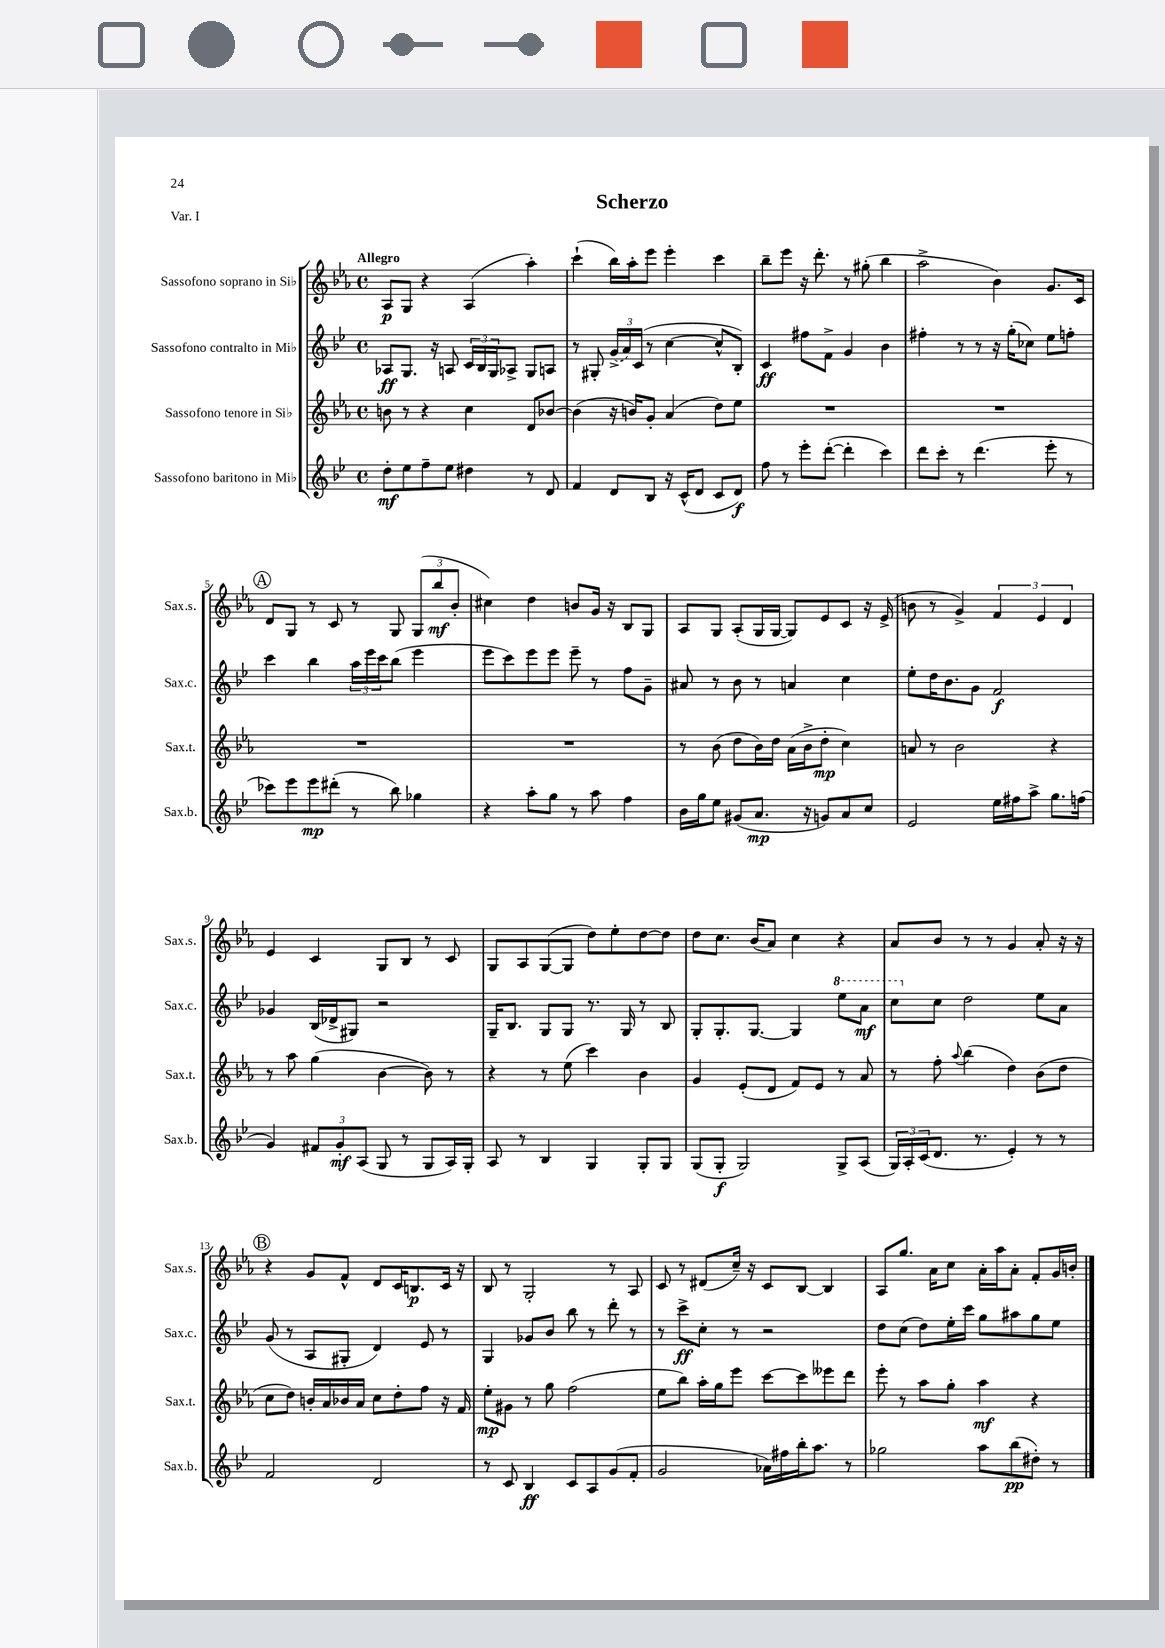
\header { title = "Scherzo" piece = "Var. I" }
<<
\new StaffGroup <<
\new Staff = "s0" \with { instrumentName = "Sassofono soprano in Sib" shortInstrumentName = "Sax.s." } {
    \clef treble \key ees \major \defaultTimeSignature \time 4/4 \tempo "Allegro"
    aes8\p g8 r4 aes4( aes''4-.) |
    c'''4-!( bes''16) aes''16-. ees'''8 ees'''4-. c'''4 |
    bes''8-- ees'''8 r16 d'''8.-. r8 gis''8-.( bes''4 |
    aes''2-> bes'4) g'8. c'16 |
    \mark \markup { \circle "A" } d'8 g8 r8 c'8 r8 g8 \tuplet 3/2 { g8( bes''8\mf bes'8-. } |
    cis''4) d''4 b'8 g'16 r16 bes8 g8 |
    aes8 g8 aes8-.( g16 g16~ g8) ees'8 c'8 r16 ees'16->( |
    b'8 r8 g'4->) \tuplet 3/2 { f'4 ees'4 d'4 } |
    ees'4 c'4 g8 bes8 r8 c'8 |
    g8 aes8 g8~( g8 d''8) ees''8-. d''8~ d''8 |
    d''8 c''8. bes'16( aes'8) c''4 r4 |
    aes'8 bes'8 r8 r8 g'4 aes'8-. r16 r16 |
    \mark \markup { \circle "B" } r4 g'8 f'8-^ d'8 c'16 b8.\p c'16 r16 |
    bes8 r8 g2-. r8 aes8 |
    c'8 r8 dis'8( c''16--) r16 c'8 bes8~ bes4 |
    aes8 g''8. aes'16 c''8 aes'16-. aes''16 aes'8-. f'8-. g'16 b'16-. \bar "|." |
}
\new Staff = "s1" \with { instrumentName = "Sassofono contralto in Mib" shortInstrumentName = "Sax.c." } {
    \clef treble \key bes \major \defaultTimeSignature \time 4/4
    aes8\ff g8. r16 a8 \tuplet 3/2 { c'16 bes16 g16 } aes8-> g8 a8 |
    r8 gis8-. \tuplet 3/2 { \once \slurDashed g'16->( a'16) c'16( } r8 c''4~ c''8-^ bes8-.) |
    c'4\ff fis''8 f'8-> g'4 bes'4 |
    fis''4-. r8 r8 r16 g''16-.( ces''8) ees''8 f''8-. |
    \mark \markup { \circle "A" } c'''4 bes''4 \tuplet 3/2 { a''16 ees'''16 c'''16 } bes''8( ees'''4 |
    ees'''8 c'''8) ees'''8 ees'''8 ees'''8-- r8 f''8 g'8-- |
    ais'8 r8 bes'8 r8 a'4 c''4 |
    ees''8-. d''16 bes'8. g'8 f'2\f |
    ges'4 bes16( des'16-> gis8) r2 |
    g16-- bes8. g8 g8 r8. g16 r8 bes8 |
    g8-. g8.-. g8.~ g4 \ottava #1 ees'''8 a''8\mf |
    c'''8 \ottava #0 c''8 d''2 ees''8 a'8 |
    \mark \markup { \circle "B" } g'8( r8 a8 gis8-. d'4) ees'8 r8 |
    g4 ges'8 bes'8 bes''8 r8 d'''8-. r8 |
    r8 c'''8->\ff c''8-. r8 r2 |
    d''8 c''8( d''8) ees''16-. c'''16 g''8 ais''8 g''8 ees''8 \bar "|." |
}
\new Staff = "s2" \with { instrumentName = "Sassofono tenore in Sib" shortInstrumentName = "Sax.t." } {
    \clef treble \key ees \major \defaultTimeSignature \time 4/4
    b'8 r8 r4 c''4 d'8 bes'8~ |
    bes'4( r16 b'16) g'8-. aes'4( d''8) ees''8 |
    R1 |
    R1 |
    \mark \markup { \circle "A" } R1 |
    R1 |
    r8 bes'8( d''8 bes'16) d''16 aes'16( bes'16-> d''8-.\mp c''4) |
    a'8 r8 bes'2 r4 |
    r8 aes''8 g''4( bes'4~ bes'8) r8 |
    r4 r8 ees''8( c'''4) bes'4 |
    g'4 ees'8-.( d'8 f'8) ees'8 r8 aes'8 |
    r8 f''8-. \appoggiatura { aes''8 } bes''4( d''4) bes'8( d''8 |
    \mark \markup { \circle "B" } c''8 d''8) b'16-. aes'16 bes'16 aes'16 c''8 d''8-. f''8 r16 f'16 |
    ees''8-.\mp gis'8 r8 g''8 f''2( |
    ees''8 bes''8) aes''16-. g''16 ees'''8 c'''8~ c'''8 eeses'''8 d'''8 |
    ees'''8-. r8 aes''8 g''8-. aes''4\mf r4 \bar "|." |
}
\new Staff = "s3" \with { instrumentName = "Sassofono baritono in Mib" shortInstrumentName = "Sax.b." } {
    \clef treble \key bes \major \defaultTimeSignature \time 4/4
    d''8-.\mf ees''8 f''8-- ees''8 dis''4 r8 d'8 |
    f'4 d'8 bes8 r16 c'16-^( d'8 c'8 d'8\f) |
    f''8 r8 ees'''8-. d'''8~-.( d'''4-. c'''4) |
    d'''8 c'''8-. r8 d'''4.( ees'''8-. r8 |
    \mark \markup { \circle "A" } ces'''8) ees'''8 ees'''8\mp dis'''8-.( r8 bes''8) ges''4 |
    r4 a''8-. g''8 r8 a''8 f''4 |
    bes'16 g''16 ees''8 gis'8( a'8.\mp r16 g'8) a'8 c''8 |
    ees'2 ees''16 fis''16 a''8-> g''8. f''16( |
    g'4) \tuplet 3/2 { fis'8 g'8-.\mf a8( } g8 r8 g8 a16) g16-. |
    a8 r8 bes4 g4 g8-. g8 |
    g8( g8-.\f g2) g8-> a8( |
    \tuplet 3/2 { g16) a16-. c'16( } d'8. r8. ees'4-.) r8 r8 |
    \mark \markup { \circle "B" } f'2 d'2 |
    r8 c'8 bes4\ff c'8 a8 g'8( f'8-. |
    g'2 aes'16) fis''16 bes''16-. a''8. r8 |
    ges''2 a''8 bes''8\pp( dis''8-.) r8 \bar "|." |
}
>>
>>
